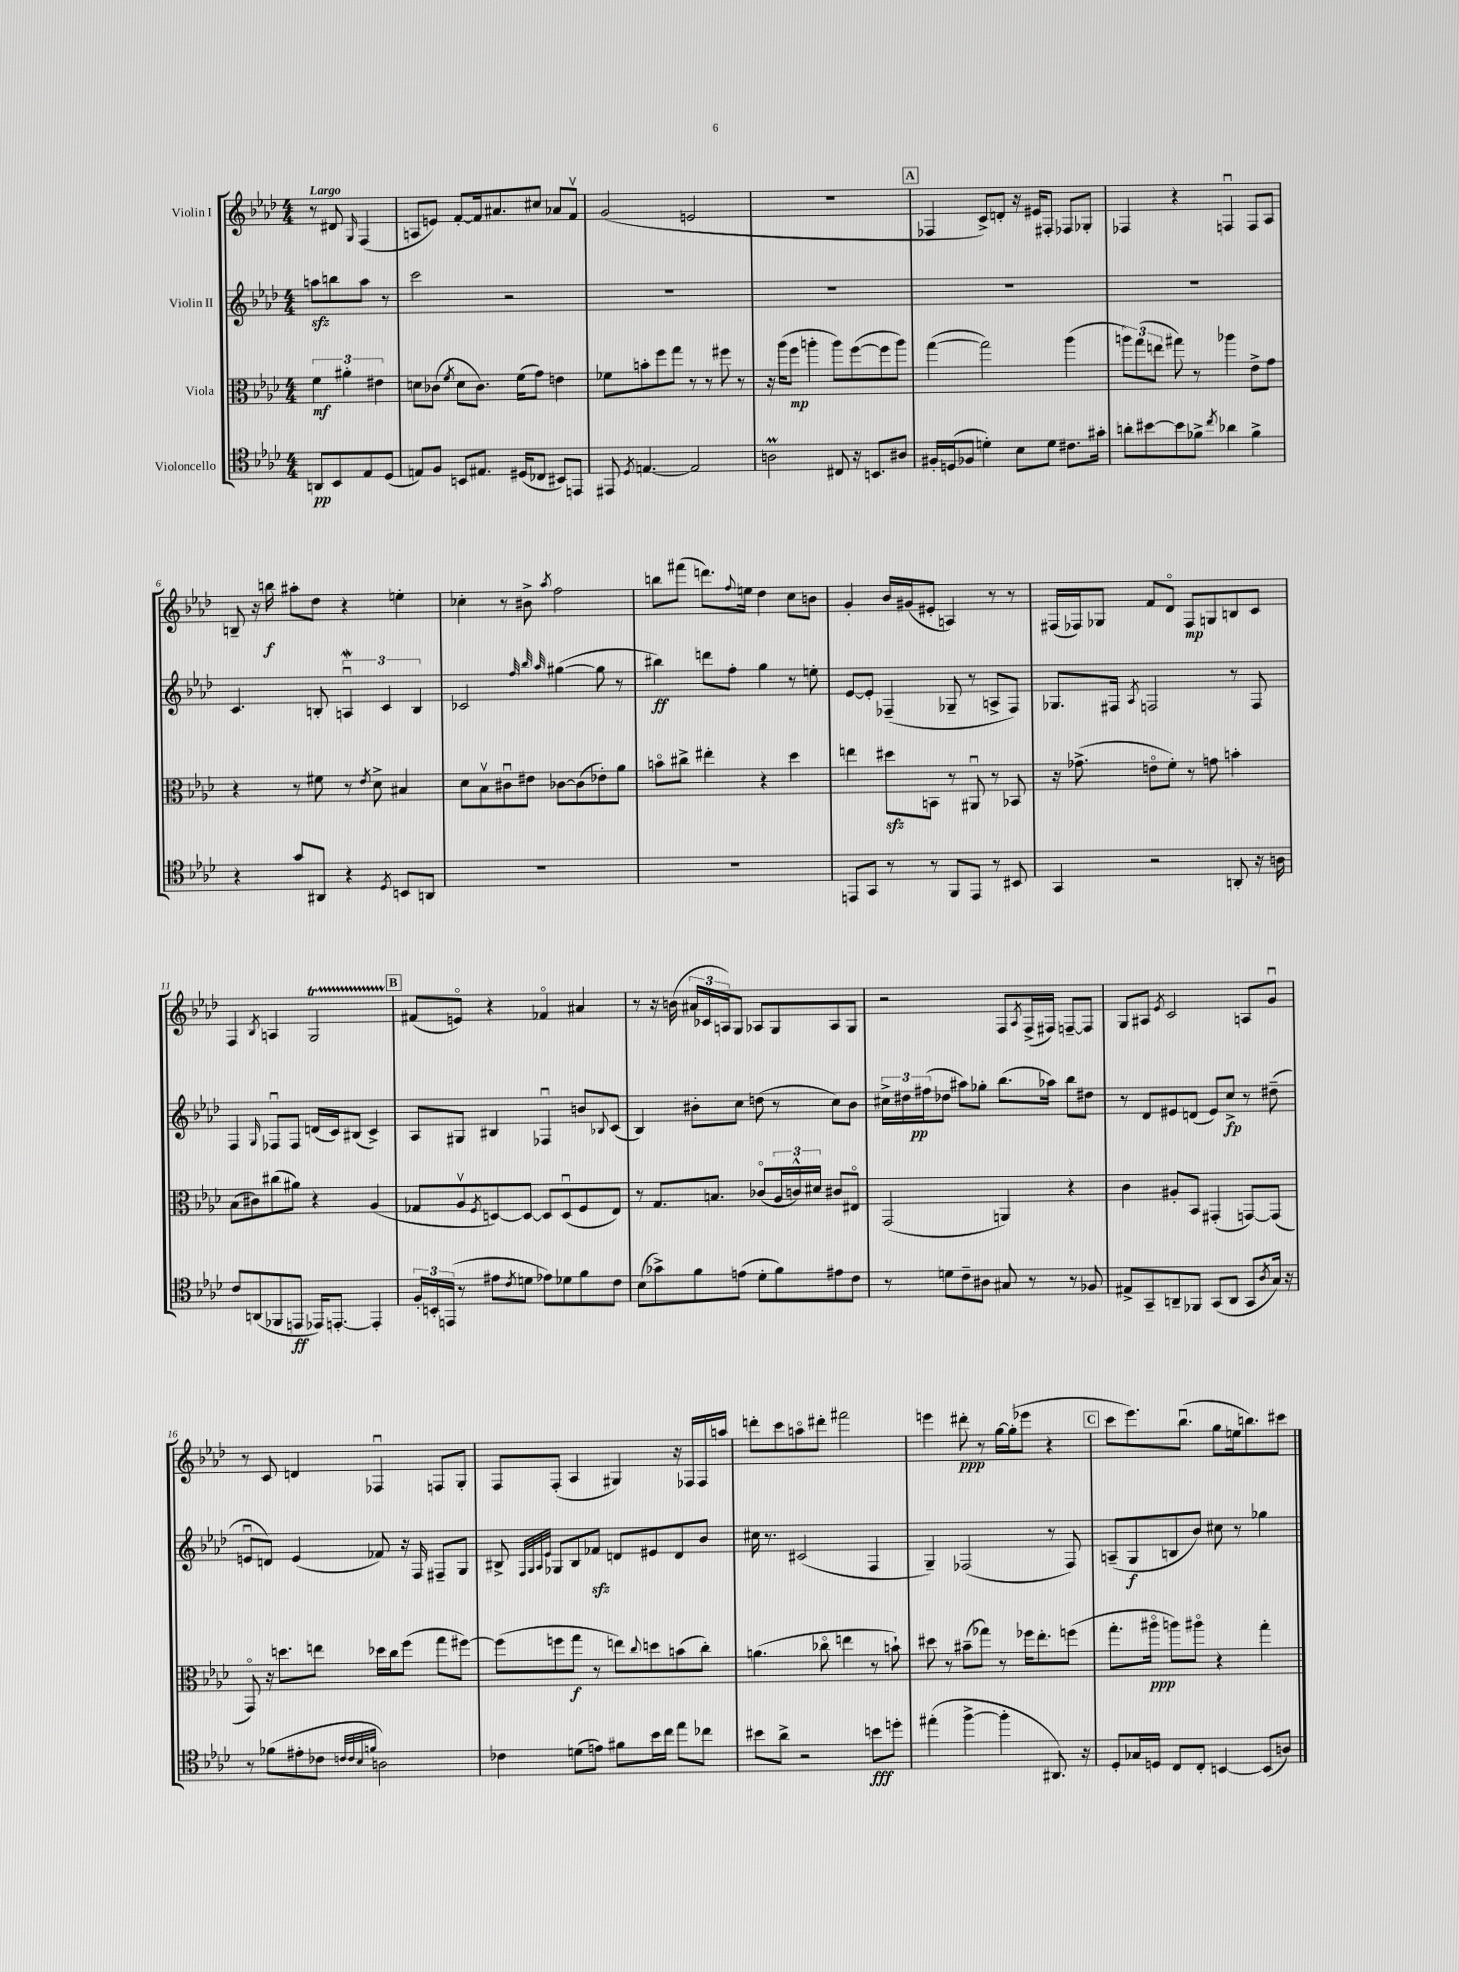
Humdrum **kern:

**kern	**dynam	**kern	**dynam	**kern	**dynam	**kern	**dynam
*part4	*part4	*part3	*part3	*part2	*part2	*part1	*part1
*staff4	*staff4	*staff3	*staff3	*staff2	*staff2	*staff1	*staff1
*I"Violoncello	*	*I"Viola	*	*I"Violin II	*	*I"Violin I	*
*clefC4	*	*clefC3	*	*clefG2	*	*clefG2	*
*k[b-e-a-d-]	*	*k[b-e-a-d-]	*	*k[b-e-a-d-]	*	*k[b-e-a-d-]	*
*M4/4	*	*M4/4	*	*M4/4	*	*M4/4	*
=	=	=	=	=	=	=	=
!	!	!	!	!	!	!LO:TX:a:B:t=Largo	!
8AAn/L	pp	6f\	mf	8aanzz\L	.	8r	.
8BB-/	.	.	.	8bbn\	.	8d#X/	.
.	.	6a#X'\	.	.	.	.	.
.	.	.	.	.	.	16qqG/	.
8E-/	.	.	.	8aa\J	.	(4F/	.
.	.	6e#X\	.	.	.	.	.
(8D-/J	.	.	.	8r	.	.	.
=1	=1	=1	=1	=1	=1	=1	=1
8En/L)	.	8dn\L	.	2ccc\	.	8An/L	.
8F/J	.	(8c-X\J	.	.	.	8en/J)	.
.	.	8qf/	.	.	.	.	.
8BBn/L	.	8d\L	.	.	.	[8f'/L	.
8.E#X/J	.	8.c-\J)	.	.	.	16f/k]	.
.	.	.	.	.	.	8.a#X/	.
.	.	.	.	2r	.	.	.
(16D#X/KL	.	(16f\KL	.	.	.	.	.
8C-X/J	.	8g\J)	.	.	.	8cc#X/J	.
8BB#X/L)	.	4en\	.	.	.	8a-X/L	.
8EEn/J	.	.	.	.	.	8fv/J	.
=2	=2	=2	=2	=2	=2	=2	=2
8EE#X/	.	8f-X\L	.	1r	.	(2g/	.
8qD-/	.	.	.	.	.	.	.
[4.En/	.	8bn'\	.	.	.	.	.
.	.	8ff\	.	.	.	.	.
.	.	8gg\J	.	.	.	.	.
2E/]	.	8r	.	.	.	2en/	.
.	.	8r	.	.	.	.	.
.	.	8ff#X\	.	.	.	.	.
.	.	8r	.	.	.	.	.
=3	=3	=3	=3	=3	=3	=3	=3
2Anm\	.	16r	.	1r	.	1r	.
.	.	(16aa-\KL	.	.	.	.	.
.	.	8ff\J	mp	.	.	.	.
.	.	4aan'\	.	.	.	.	.
8C#X/	.	8aa\L)	.	.	.	.	.
16r	.	([8ff\	.	.	.	.	.
8.BBn/L	.	.	.	.	.	.	.
.	.	8ff\]	.	.	.	.	.
8A#X/J	.	8aa\J)	.	.	.	.	.
!!LO:REH:place=s1:t=A
=4	=4	=4	=4	=4	=4	=4	=4
16F#X'/LL	.	([4gg\	.	1r	.	4F-X/	.
(16Dn/J	.	.	.	.	.	.	.
8F-X/J	.	.	.	.	.	.	.
4dn'\)	.	2gg\])	.	.	.	8c^/L)	.
.	.	.	.	.	.	8dn'/J	.
8B-\L	.	.	.	.	.	16r	.
.	.	.	.	.	.	16e#X/KL	.
8d\J	.	.	.	.	.	8F#X'/J	.
8.c#X\L	.	(4aa-\	.	.	.	8F-X/L	.
.	.	.	.	.	.	8G-X'/J	.
16g#X'\Jk	.	.	.	.	.	.	.
=5	=5	=5	=5	=5	=5	=5	=5
8an'\L	.	12aan\L)	.	1r	.	4F-X/	.
.	.	(12gg\	.	.	.	.	.
[8b#X\	.	.	.	.	.	.	.
.	.	12een\J	.	.	.	.	.
8b#\]	.	8gg#X\)	.	.	.	4r	.
8f-X^\J	.	8r	.	.	.	.	.
8qcc/	.	.	.	.	.	.	.
4a-X\	.	4aa-X\	.	.	.	4Fnu/	.
4f-^\	.	8e-^\L	.	.	.	8F/L	.
.	.	8g\J	.	.	.	8A-/J	.
!!LO:LB:g=z
=6	=6	=6	=6	=6	=6	=6	=6
4r	.	4r	.	4.c/	.	8Bn~/	.
.	.	.	.	.	.	16r	.
.	.	.	.	.	.	16bbn\	f
8g/L	.	8r	.	.	.	8aa#X'\L	.
8AA#X/J	.	8f#X\	.	8Bn'/	.	8dd-\J	.
4r	.	8r	.	6AnWu/	.	4r	.
.	.	8qe-/	.	.	.	.	.
.	.	8d-^\	.	.	.	.	.
.	.	.	.	6c/	.	.	.
8qD-/	.	.	.	.	.	.	.
8BBn/L	.	4B#X/	.	.	.	4een'\	.
.	.	.	.	6B/	.	.	.
8AAn/J	.	.	.	.	.	.	.
=7	=7	=7	=7	=7	=7	=7	=7
1r	.	8d-\L	.	2c-X/	.	4cc-X'\	.
.	.	8B-v\	.	.	.	.	.
.	.	8c#Xu\	.	.	.	8r	.
.	.	8e#X\J	.	.	.	8b#X^\	.
.	.	.	.	32qqff/	.	.	.
.	.	.	.	32qqbb-/	.	.	.
.	.	.	.	32qqaa-/	.	8qaa-/	.
.	.	[8c-X\L	.	([4gg#X\	.	2ff\	.
.	.	(8c-\]	.	.	.	.	.
.	.	8e-X'\)	.	8gg#\]	.	.	.
.	.	8a-\J	.	8r	.	.	.
=8	=8	=8	=8	=8	=8	=8	=8
1r	.	8bn\L	.	4bb#X\)	ff	8bbn\L	.
.	.	8cc#X^\J	.	.	.	(8fff#X\J	.
.	.	4ee#X'\	.	8dddn\L	.	8.dddn\L)	.
.	.	.	.	8ff'\J	.	.	.
.	.	.	.	.	.	8qqff/	.
.	.	.	.	.	.	16een\Jk	.
.	.	4r	.	4gg\	.	4dd-\	.
.	.	4dd-\	.	8r	.	8cc\L	.
.	.	.	.	8een'\	.	8bn\J	.
=9	=9	=9	=9	=9	=9	=9	=9
8EEn/L	.	4een\	.	[8e-/L	.	4g'/	.
8GG/J	.	.	.	8e-'/J]	.	.	.
8r	.	8dd#Xzz\L	.	(4F-X~/	.	16b-/LL	.
.	.	.	.	.	.	(16g#X/J	.
8r	.	8BBn\J	.	.	.	8e#X'/J	.
8FF/L	.	8r	.	8G-X~/	.	4An/)	.
8EE/J	.	8AA#Xu/	.	8r	.	.	.
8r	.	8r	.	8An^/L	.	8r	.
8BB#X/	.	8BB-X/	.	8F-/J)	.	8r	.
=10	=10	=10	=10	=10	=10	=10	=10
4GG/	.	16r	.	8.G-X/L	.	(16F#X/LL	.
.	.	(8.g-X^\	.	.	.	16F-X/J)	.
.	.	.	.	.	.	8G-X/J	.
.	.	.	.	16F#X/Jk	.	.	.
.	.	.	.	8qA-/	.	.	.
2r	.	8en\L	.	2Fn/	.	8f/L	.
.	.	8f'\J)	.	.	.	8d-/J	.
.	.	8r	.	.	.	8F-/L	mp
.	.	8gn\	.	.	.	8Gn/	.
8AAn'/	.	4bn'\	.	8r	.	8Bn/	.
16r	.	.	.	8F/	.	8c/J	.
16An\	.	.	.	.	.	.	.
!!LO:LB:g=z
=11	=11	=11	=11	=11	=11	=11	=11
8c/L	.	(8B-\L	.	4F/	.	4F/	.
(8AAn/	.	8c#X\)	.	.	.	.	.
.	.	.	.	16qqG/	.	8qB-/	.
8FF-X/	.	(8cc#X\	.	8F-Xu/L	.	4An/	.
8EEn/J	ff	8a#X\J)	.	8F-/J	.	.	.
16EE-X/KL)	.	4r	.	(16dn/LL	.	2Gt/	.
[8.EEn'/J	.	.	.	16c/J)	.	.	.
.	.	.	.	(8B#X/J	.	.	.
4EE'/]	.	(4A-/	.	4c^/)	.	.	.
!!LO:REH:place=s1:t=B
=12	=12	=12	=12	=12	=12	=12	=12
24F'/LL	.	8G-X/L	.	8A-/L	.	(8f#X/L	.
24BBn'/	.	.	.	.	.	.	.
(24EEn/JJ	.	.	.	.	.	.	.
8r	.	8A-v/	.	8G#X/J	.	8en/J)	.
.	.	8qF/	.	.	.	.	.
8e#X\L	.	[8Dn/)	.	4B#X/	.	4r	.
8qc/	.	.	.	.	.	.	.
8dn\J	.	8D/J_	.	.	.	.	.
8e-X\L)	.	8D/L]	.	4F-Xu/	.	4f-X/	.
8d-X\	.	(8Du/	.	.	.	.	.
8f\	.	8F/	.	8bn/L	.	4a#X/	.
.	.	.	.	8qqB-X/	.	.	.
8c\J	.	8E-/J)	.	(8c/J	.	.	.
=13	=13	=13	=13	=13	=13	=13	=13
(8B-\L	.	8r	.	4B-/)	.	8r	.
8g-X^\)	.	8.G/L	.	.	.	16r	.
.	.	.	.	.	.	(16bn\	.
8f\	.	.	.	8b#X'\L	.	24a#X/LL	.
.	.	.	.	.	.	24c-X/	.
.	.	8.Bn/J	.	.	.	.	.
.	.	.	.	.	.	24An/J)	.
(8en\J	.	.	.	8cc\J	.	8G/J	.
8d-'\L	.	(8c-X/L	.	(8ddn\	.	8A-X/L	.
8f\)	.	24A-/L	.	8r	.	8G/	.
.	.	24cn^^/)	.	.	.	.	.
.	.	24d#X/JJ	.	.	.	.	.
8e#X\	.	8c#X/L	.	8cc\L)	.	8A-/	.
8c\J	.	8E#X/J	.	8b#\J	.	8G/J	.
=14	=14	=14	=14	=14	=14	=14	=14
8r	.	(2GG/	.	24cc#X^\LL	.	2r	.
.	.	.	.	24dd#X\	.	.	.
.	.	.	.	(24ff#X\J	pp	.	.
8dn\L	.	.	.	8dd-X\J	.	.	.
8c~\	.	.	.	8aa#X\L)	.	.	.
8A#X\J	.	.	.	8gg-X'\J	.	.	.
8G#X/	.	4AAn/)	.	(8.bb-\L	.	8F/L	.
.	.	.	.	.	.	8qA-/	.
8r	.	.	.	.	.	(16F^/L	.
.	.	.	.	16aa-X\Jk)	.	16F#X/JJ)	.
8r	.	4r	.	8bb-\L	.	[8Fn~/L	.
8F-X/	.	.	.	8dd#X\J	.	8F/J]	.
=15	=15	=15	=15	=15	=15	=15	=15
8E#X^/L	.	4c\	.	8r	.	8G/L	.
8GG~/	.	.	.	8d-/L	.	8A#X/J	.
.	.	.	.	.	.	8qe-/	.
8AAn~/	.	8A#X'/L	.	8e#X/	.	2c/	.
8FF-X/J	.	8BB-/J	.	(8dn/J	.	.	.
(8GG/L	.	(4GG#X'/	.	8e#/L)	.	.	.
8AA/J	.	.	.	8cc^/J	fp	.	.
8GG/L	.	[8GGn/L)	.	8r	.	8An/L	.
8qA-/	.	.	.	.	.	.	.
16G/Jk)	.	(8GG/J]	.	(8dd#X~\	.	8gu/J	.
16r	.	.	.	.	.	.	.
!!LO:LB:g=z
=16	=16	=16	=16	=16	=16	=16	=16
8r	.	8GG/)	.	8enu/L	.	8r	.
(8f-X\L	.	16r	.	8dn/J)	.	8c/	.
.	.	8.ddn\L	.	.	.	.	.
8e#X'\	.	.	.	(4e/	.	4dn/	.
8c-X\J	.	8een\J	.	.	.	.	.
32qqcn/LLL	.	.	.	.	.	.	.
32qqc/	.	.	.	.	.	.	.
32qqB-/	.	.	.	.	.	.	.
32qqfn/JJJ	.	.	.	.	.	.	.
2An\)	.	16dd-X\LL	.	8f-X/)	.	4F-Xu/	.
.	.	16cc\J	.	.	.	.	.
.	.	(8ff\J	.	16r	.	.	.
.	.	.	.	16F/	.	.	.
.	.	8gg\L	.	8F#X~/L	.	8Fn/L	.
.	.	[8ff#X\J)	.	8G/J	.	8G'/J	.
=17	=17	=17	=17	=17	=17	=17	=17
4c-X\	.	(8ff#\L]	.	8B#X^/	.	8F/L	.
.	.	.	.	32qqF/LLL	.	.	.
.	.	.	.	32qqG/	.	.	.
.	.	.	.	32qqA-/	.	.	.
.	.	.	.	32qqe-/JJJ	.	.	.
.	.	8ffn\	.	8G-X/L	.	(8F'/J	.
(8dn\L	.	8gg\J	f	8B#/	.	4A-/	.
8en\J)	.	8r	.	8f-Xzz/J	.	.	.
8f#X\L	.	8een\L)	.	8dn/L	.	4G#X/)	.
.	.	8qqcc/	.	.	.	.	.
16b-\L	.	8ddn\	.	8e#X/	.	.	.
16cc\JJ	.	.	.	.	.	.	.
8ee-\L	.	(8bn\	.	8d/	.	16r	.
.	.	.	.	.	.	16F-X/LL	.
8cc-X\J	.	8cc'\J)	.	8b-/J	.	16F-/	.
.	.	.	.	.	.	16aan/JJ	.
=18	=18	=18	=18	=18	=18	=18	=18
8b#X\L	.	(4.an\	.	16cc#X\	.	8dddn'\L	.
.	.	.	.	8.r	.	.	.
8a-^\J	.	.	.	.	.	8ccc\	.
2r	.	.	.	(2c#X/	.	8aan\	.
.	.	8cc-X\	.	.	.	8ddd#X'\J	.
.	.	4een\	.	.	.	2fff#X\	.
8bn\L	fff	8r	.	4F/	.	.	.
8ddn'\J	.	8bn`\)	.	.	.	.	.
=19	=19	=19	=19	=19	=19	=19	=19
(4ee#X'\	.	8dd#X\	.	4G~/)	.	4eeen\	.
.	.	8r	.	.	.	.	.
[4ff^\	.	(8b#X~\L	.	(2F-X/	.	8ddd#X'\	ppp
.	.	8gg-X\J)	.	.	.	8r	.
4ff'\]	.	8r	.	.	.	[16gg\LL	.
.	.	.	.	.	.	(16gg'\J]	.
.	.	16ff-X\KL	.	.	.	8eee-X\J	.
.	.	8.ee-'\	.	.	.	.	.
8.AA#X/)	.	.	.	8r	.	4r	.
.	.	(8ffn\J	.	8F-/)	.	.	.
16r	.	.	.	.	.	.	.
!!LO:REH:place=s1:t=C
=20	=20	=20	=20	=20	=20	=20	=20
8D-'/L	.	8.gg'\L	.	(8An~/L	.	8ccc\L	.
16G-X/L	.	.	.	8G/	f	8.eee-\)	.
16Dn/JJ	.	16aa#X\Jk	ppp	.	.	.	.
8C/L	.	8aan\L)	.	8Bn/	.	.	.
.	.	.	.	.	.	(8.bb-u\J	.
8C'/J	.	8aa#X\J	.	8b-/J)	.	.	.
[4BBn/	.	4r	.	8cc#X\	.	8gg\L	.
.	.	.	.	8r	.	16een\k	.
.	.	.	.	.	.	8.bbn\)	.
(8BB/L]	.	4gg'\	.	4gg-X\	.	.	.
8An/J)	.	.	.	.	.	8ccc#X\J	.
==	==	==	==	==	==	==	==
*-	*-	*-	*-	*-	*-	*-	*-
